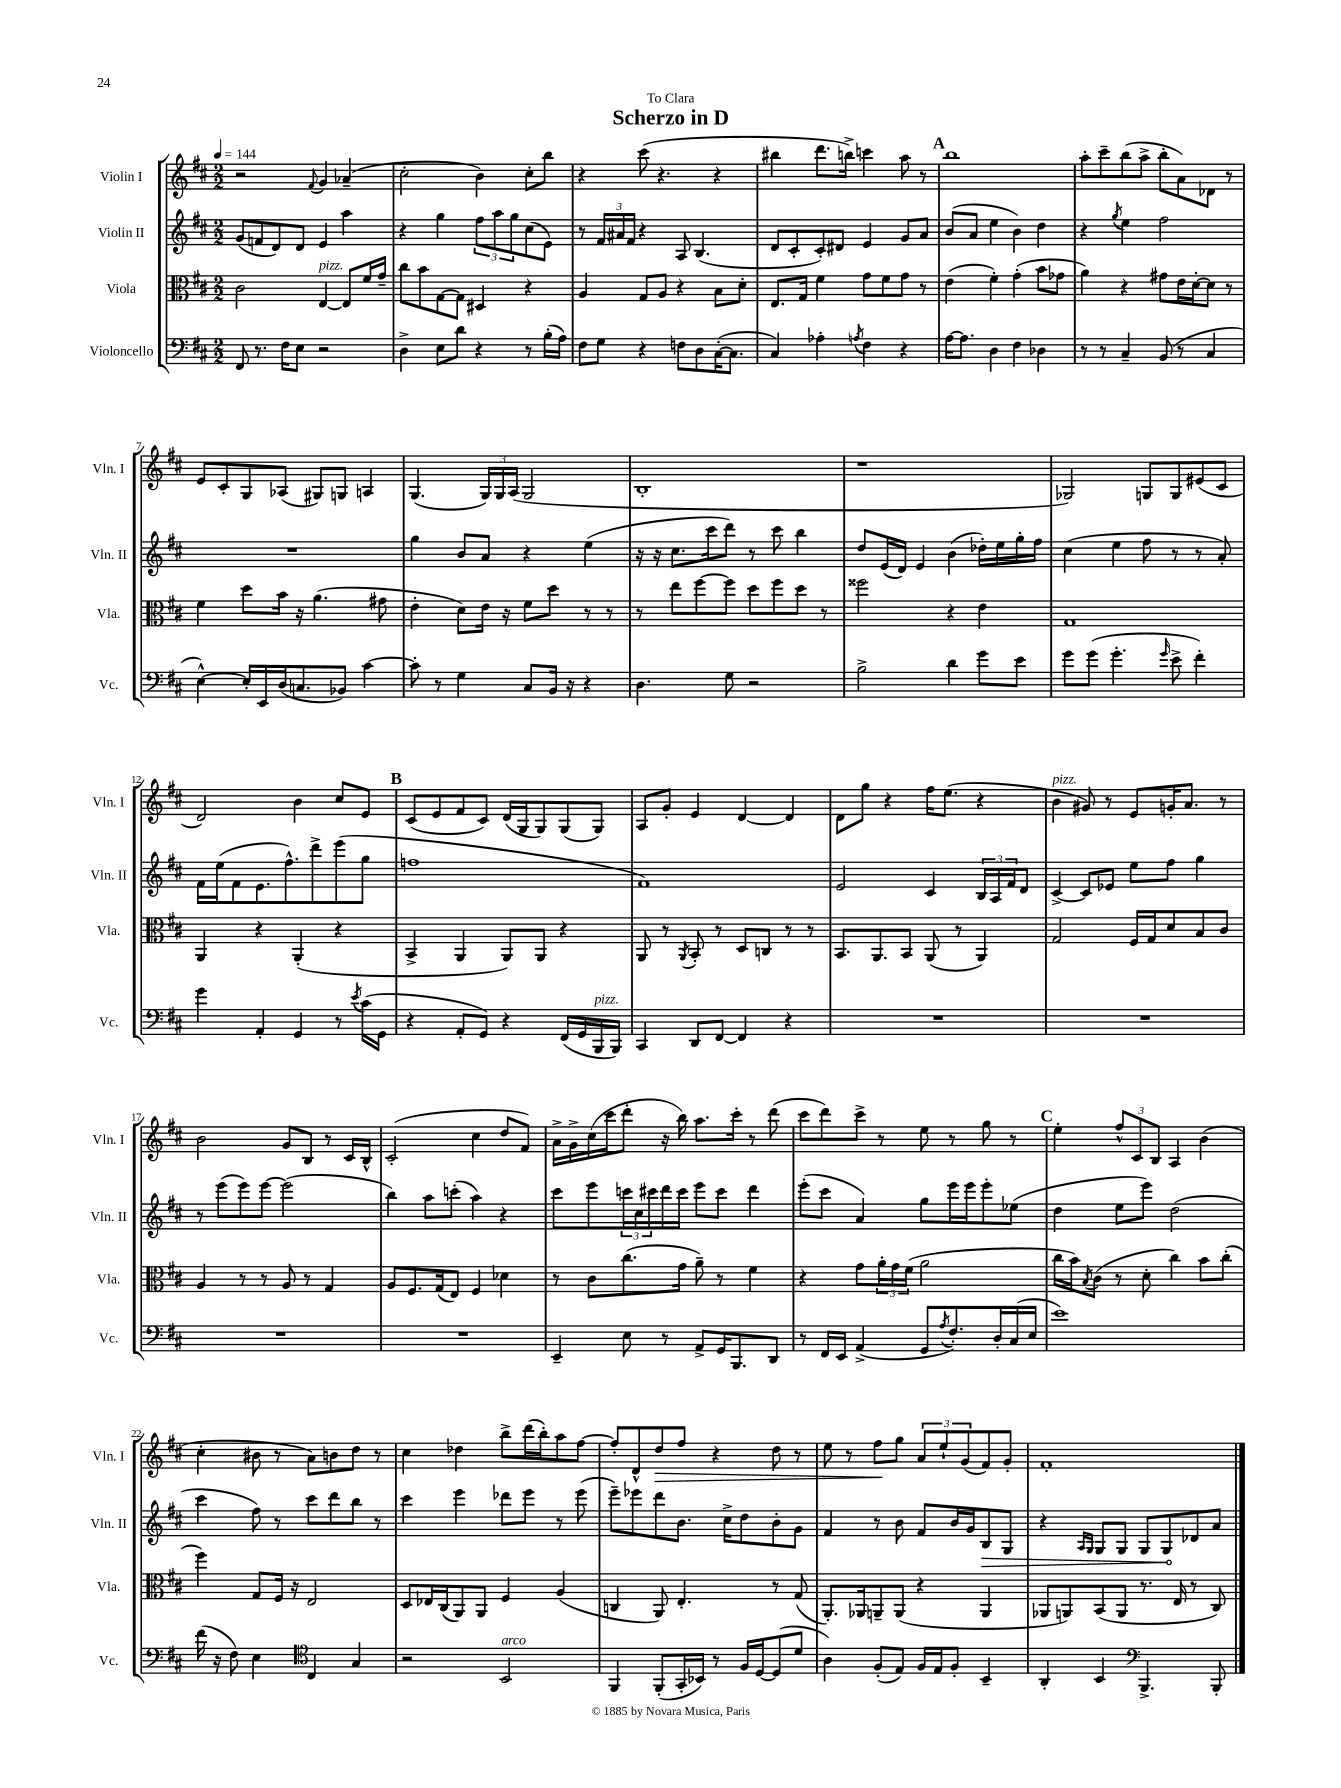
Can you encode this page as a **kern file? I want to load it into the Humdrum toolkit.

**kern	**kern	**kern	**kern
*staff4	*staff3	*staff2	*staff1
*clefF4	*clefC3	*clefG2	*clefG2
*k[f#c#]	*k[f#c#]	*k[f#c#]	*k[f#c#]
*M2/2	*M2/2	*M2/2	*M2/2
*MM144	*MM144	*MM144	*MM144
8FF#	2c#	(8g	2r
8.r	.	8f	.
.	.	8d)	.
16F#	.	.	.
8E	.	8d	.
.	.	.	8qqf#
2r	[4E	4e	4g
.	8E]	4aa	(4a-~
.	16f#	.	.
.	16g~	.	.
=	=	=	=
4D^	8cc#	4r	2cc#'
.	8b	.	.
8E	[8G	4gg	.
8d	8G]	.	.
4r	4D#	12ff#	4b)
.	.	12aa	.
.	.	12gg	.
8r	4r	(8cc#	8cc#'
(16B'	.	8e)	8bb
16A)	.	.	.
=	=	=	=
8F#	4A	8r	4r
8G	.	24f#	.
.	.	24a#	.
.	.	24f#	.
4r	8G	4r	(8ccc#
.	8A	.	4.r
8F	4r	8A	.
8D	.	(4.B	.
([16C#'	8B	.	4r
8.C#]	.	.	.
.	8d'	.	.
=	=	=	=
4C#)	8.E	8d	4bb#
.	.	8c#'	.
.	16G	.	.
4A-'	4f#	8c#')	8.ddd
.	.	8d#	.
.	.	.	16bb^)
8qA	.	.	.
4F#	8g	4e	4ccc
.	8f#	.	.
4r	8g	8g	8aa
.	8r	8a	8r
=	=	=	=
[16A	(4e	(8b	1bb
8.A]	.	.	.
.	.	8a	.
4D	4f#')	4ee	.
4F#	(4g'	4b)	.
4D-	8b	4dd	.
.	8g-	.	.
=	=	=	=
8r	4a)	4r	8aa'
8r	.	.	8ccc#~
.	.	8qgg	.
4C#~	4r	4ee	(8bb
.	.	.	8aa^
(8BB	8g#	2ff#	8bb'
8r	16e	.	8a)
.	[16d'	.	.
4C#	8d]	.	8d-
.	8r	.	8r
=	=	=	=
[4E^^)	4f#	1r	8e
.	.	.	8c#'
16E']	8dd	.	8G
16EE	.	.	.
(16D	16b	.	(8A-
8.C	16r	.	.
.	(4.a	.	8G#)
8BB-)	.	.	8G
[4c#	.	.	4A
.	8g#	.	.
=	=	=	=
8c#']	4e'	4gg	(4.G
8r	.	.	.
4G	8d)	8b	.
.	16e	8a	24G)
.	.	.	24G
.	16r	.	.
.	.	.	(24A
8C#	8f#	4r	2G
16BB	8dd	.	.
16r	.	.	.
4r	8r	(4ee	.
.	8r	.	.
=	=	=	=
4.D	8r	16r	1B'
.	.	16r	.
.	8ee	8.cc#	.
.	[8ff#	.	.
.	.	16ccc#	.
8G	8ff#]	8ddd)	.
2r	8dd	8r	.
.	8ff#	8ccc#	.
.	8dd	4bb	.
.	8r	.	.
=	=	=	=
2B^	2ff##	8dd	1r
.	.	(16e	.
.	.	16d)	.
.	.	4e	.
4d	4r	(4b	.
8g	4e	16dd-')	.
.	.	16ee	.
8e	.	16gg'	.
.	.	16ff#	.
=	=	=	=
8g	1G	(4cc#	2G-)
(8g	.	.	.
4.g'	.	4ee	.
.	.	8ff#	8G
16qqg	.	.	.
8e^	.	8r	8G
4f#')	.	8r	(8e#
.	.	8a')	8c#
=	=	=	=
4g	4AA	16f#	2d)
.	.	(16ee	.
.	.	8f#	.
4AA'	4r	8.e	.
.	.	8.ff#^^)	.
4GG	(4AA'	.	4b
.	.	8ddd^	.
8r	4r	(8eee	8cc#
8qe	.	.	.
(16c#	.	8gg	8e
16GG	.	.	.
=	=	=	=
4r	4BB^	1ff	(8c#
.	.	.	8e
8AA'	4AA	.	8f#
8GG)	.	.	8c#)
4r	8AA)	.	(16d
.	.	.	16G
.	8AA	.	8G)
(16FF#	4r	.	(8G
16GG	.	.	.
16BBB	.	.	8G)
16BBB)	.	.	.
=	=	=	=
4CC#	8AA	1f#)	8A
.	8r	.	8g'
.	8qAA	.	.
8DD	8BB'	.	4e
[8FF#	8r	.	.
4FF#]	8D	.	[4d
.	8C	.	.
4r	8r	.	4d]
.	8r	.	.
=	=	=	=
1r	8.BB	2e	8d
.	.	.	8gg
.	8.AA	.	.
.	.	.	4r
.	8BB	.	.
.	(8AA	4c#	16ff#
.	.	.	(8.ee
.	8r	.	.
.	4AA)	24B	4r
.	.	24A	.
.	.	24f#	.
.	.	8d	.
=	=	=	=
1r	2G	[4c#^	4b
.	.	8c#]	8g#)
.	.	8e-	8r
.	16F#	8ee	8e
.	16G	.	.
.	8d	8ff#	16g'
.	.	.	8.a
.	8B	4gg	.
.	8c#	.	8r
=	=	=	=
1r	4A	8r	2b
.	.	(8eee	.
.	8r	8eee)	.
.	8r	[8eee	.
.	8A	(2eee]	8g
.	8r	.	8B
.	4G	.	8r
.	.	.	16c#
.	.	.	16B^^
=	=	=	=
1r	8A	4bb)	(2c#'
.	8.F#	.	.
.	.	8aa	.
.	(16G	.	.
.	8E)	(8ccc'	.
.	4F#	4aa)	4cc#
.	4d-	4r	8dd
.	.	.	8f#)
=	=	=	=
4EE~	8r	8ccc#	16a^
.	.	.	16g^
.	8c#	8eee	(16cc#
.	.	.	16ccc#
8E	(8.cc#	24ccc	8ddd'
.	.	24cc#	.
.	.	24ccc#	.
8r	.	16ddd	16r
.	16g	16ccc#	16bb)
8AA^	8a~)	8eee	8.aa
16GG	8r	8ccc#	.
8.BBB	.	.	16ccc#'
.	4f#	4ddd	8r
8DD	.	.	(8ddd
=	=	=	=
8r	4r	(8eee'	8ccc#
16FF#	.	8ccc#	8ddd)
16EE	.	.	.
(4AA^	8g	4a)	8ccc#^
.	24a'	.	8r
.	24g	.	.
.	(24f#	.	.
8GG	2a	8gg	8ee
8qA	.	.	.
8.F#')	.	16eee	8r
.	.	16eee	.
.	.	8eee'	8gg
16D'	.	.	.
(16C#	.	(8ee-	8r
16E	.	.	.
=	=	=	=
1e)	16cc#	4dd	4ee'
.	16b)	.	.
.	8qB	.	.
.	(8c#	.	.
.	8r	8ee	12ff#^^
.	.	.	12c#
.	8d'	8eee)	.
.	.	.	12B
.	4cc#)	(2dd	4A
.	8b	.	(4b
.	(8cc#'	.	.
=	=	=	=
(16f#	4ff#)	4ccc#	4cc#'
16r	.	.	.
8F#)	.	.	.
4E	8G	8ff#)	8b#
.	16F#	8r	8r
.	16r	.	.
*clefC4	*	*	*
4C#	2E	8ccc#	8a)
.	.	8ddd	8b
4G	.	8bb	8dd
.	.	8r	8r
=	=	=	=
2r	8D	4ccc#	4cc#
.	16E-	.	.
.	(16C#	.	.
.	8AA)	4eee	4dd-
.	8AA	.	.
2BB	4F#	8ddd-	8bb^
.	.	8eee	(16ddd
.	.	.	16bb')
.	(4A	8r	8aa
.	.	(8eee	[8ff#
=	=	=	=
4FF#	4C	8eee~)	8ff#']
.	.	8eee-	8d^^
(8FF#'	8AA)	8ddd	8dd
16GG'	4.E'	8.b	8ff#
16BB-)	.	.	.
8r	.	.	4r
.	.	16cc#^	.
16F#	.	8dd	.
[16D	.	.	.
(8D]	8r	8b'	8dd
8d	(8G	8g	8r
=	=	=	=
4A)	8.AA')	4f#	8ee
.	.	.	8r
.	16AA-	.	.
(8F#'	8AA~	8r	8ff#
8E)	(8AA	8b	8gg
16F#	4r	8f#	12a
16E	.	.	.
.	.	.	12ee`
8F#'	.	16b	.
.	.	.	(12g
.	.	16g	.
4BB~	4AA	8B	8f#)
.	.	8G	8g'
=	=	=	=
4AA'	8AA-	4r	1f#'
.	8AA)	.	.
.	.	16qqA	.
.	.	16qqG	.
4BB	(8BB	8G	.
.	8AA	8G	.
*clefF4	*	*	*
4.BBB^	8.r	8G	.
.	.	8G	.
.	16E	.	.
.	8r	8d-	.
8BBB'	8C#)	8a	.
==	==	==	==
*-	*-	*-	*-
